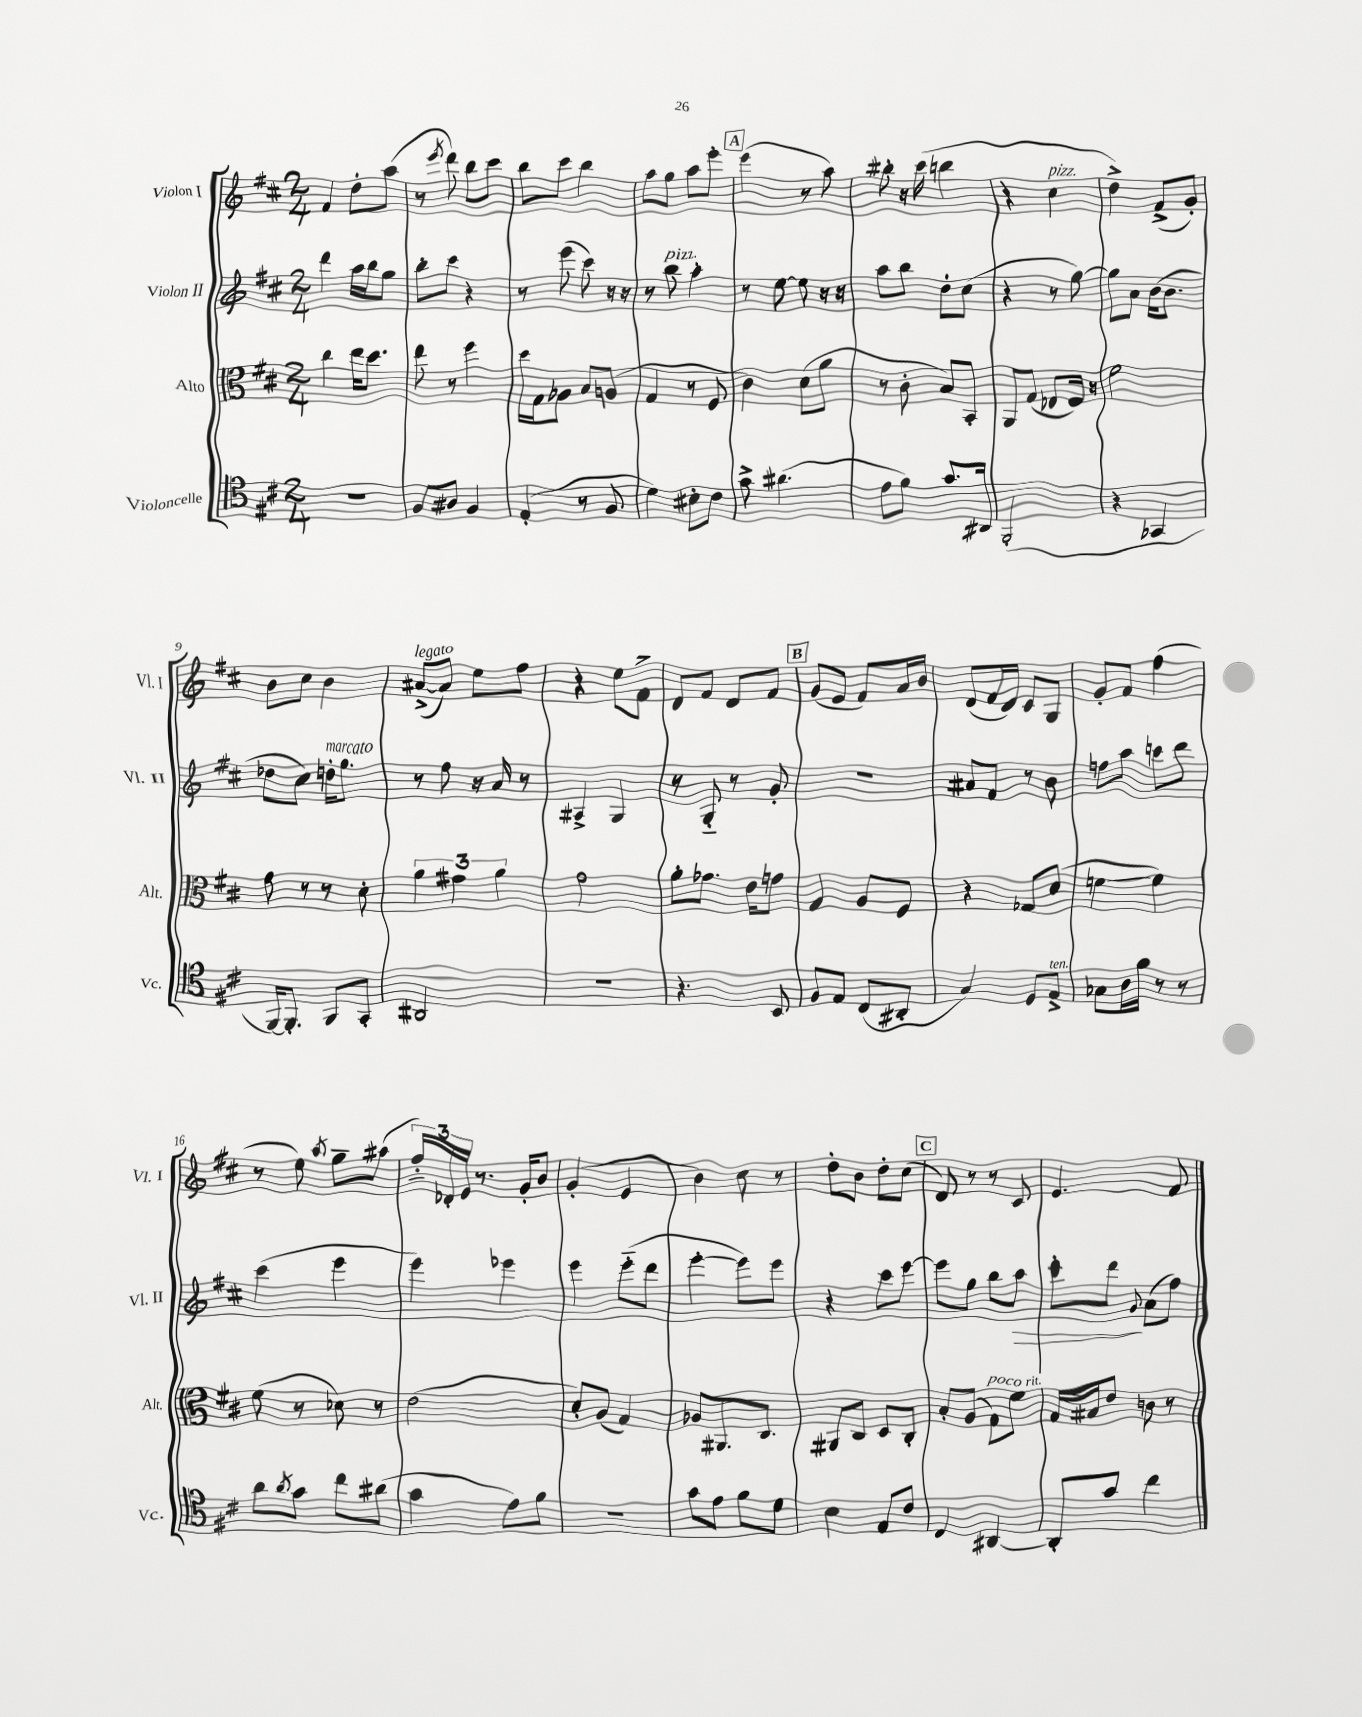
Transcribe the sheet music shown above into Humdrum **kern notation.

**kern	**kern	**kern	**dynam	**kern
*part4	*part3	*part2	*part2	*part1
*staff4	*staff3	*staff2	*staff2	*staff1
*I"Violoncelle	*I"Alto	*I"Violon II	*	*I"Violon I
*I'Vc.	*I'Alt.	*I'Vl. II	*	*I'Vl. I
*clefC4	*clefC3	*clefG2	*	*clefG2
*k[f#c#]	*k[f#c#]	*k[f#c#]	*	*k[f#c#]
*M2/4	*M2/4	*M2/4	*	*M2/4
=1	=1	=1	=1	=1
2r	4cc#\	4ddd\	.	4f#/
.	16ee\KL	16aa\LL	.	8dd'\L
.	8.dd\J	16bb\J	.	.
.	.	8gg\J	.	(8aa\J
=2	=2	=2	=2	=2
8F#/L	8ee\	8bb'\L	.	8r
.	.	.	.	8qeee/
8A#X/J	8r	8ccc#\J	.	8ddd\)
4F#/	4ff#\	4r	.	8bb\L
.	.	.	.	8ccc#\J
=3	=3	=3	=3	=3
(4E'/	16dd\LL	8r	.	8bb\L
.	16G\J	.	.	.
.	8A-X\J	(8eee\	.	8ccc#\J
8r	8B/L	8ccc#\)	.	4bb\
8F#/	(8An/J	16r	.	.
.	.	16r	.	.
=4	=4	=4	=4	=4
4d\)	4G/	8r	.	8aa\L
!	!	!LO:TX:a:i:t=pizz.	!	!
.	.	8bb\	.	8gg\J
8B#X'\L	8r	4aa'\	.	8aa\L
8c#\J	8F#/	.	.	8eee'\J
!!LO:REH:place=s1:t=A
=5	=5	=5	=5	=5
8g^\	4c#\)	8r	.	(4eee\
(4.a#X\	.	[8ee\	.	.
.	(8d\L	8ee\]	.	8r
.	8a\J	16r	.	8aa\)
.	.	16r	.	.
=6	=6	=6	=6	=6
8e\L	8r	8aa\L	.	8bb#X'\
8f#\J)	8c#'\	8bb\J	.	16r
.	.	.	.	(16ccc#\
8.g/L	8B/L)	8dd'\L	.	4bbn\
.	8BB'/J	(8cc#\J	.	.
16AA#X/Jk	.	.	.	.
=7	=7	=7	=7	=7
(2FF#'/	8AA/L	4r	.	4r
.	(8G/J	.	.	.
!	!	!	!	!LO:TX:a:i:t=pizz.
.	8E-X/L	8r	.	4cc#\
.	16F#/Jk)	[8gg\)	.	.
.	16r	.	.	.
=8	=8	=8	=8	=8
4r	2f#\	8gg\L]	.	4dd^\)
.	.	8a\J	.	.
4GG-X/	.	(16b\KL	.	(8f#^/L
.	.	8.b\J	.	.
.	.	.	.	8g'/J)
!!LO:LB:g=z
=9	=9	=9	=9	=9
[16FF#/KL)	8g\	8dd-X\L	.	8b\L
8.FF#'/J]	.	.	.	.
.	8r	8cc#\J)	.	8cc#\J
!	!	!LO:TX:a:i:t=marcato	!	!
8FF#/L	8r	16ddn'\KL	.	4b\
.	.	8.gg\J	.	.
8GG'/J	8d'\	.	.	.
=10	=10	=10	=10	=10
!	!	!	!	!LO:TX:a:i:t=legato
2AA#X/	6a\	8r	.	([8a#X^/L
.	.	8ff#\	.	8a#/J])
.	6g#X\	.	.	.
.	.	16r	.	8ee\L
.	.	16a/	.	.
.	6a\	.	.	.
.	.	8r	.	8ff#\J
=11	=11	=11	=11	=11
2r	2g\	4A#X^/	.	4r
.	.	4G/	.	8ee\L
.	.	.	.	8f#^\J
=12	=12	=12	=12	=12
4.r	8a'\L	8r	.	8d/L
.	8.g-X\J	8G/	.	8f#/J
.	.	8r	.	8d/L
.	16e\KL	.	.	.
8BB/	8gn\J	8g'/	.	8f#/J
!!LO:REH:place=s1:t=B
=13	=13	=13	=13	=13
8F#/L	4G/	2r	.	(8g/L
8E/J	.	.	.	8e/J
(8C#/L	8A/L	.	.	8f#/L)
8AA#X'/J	8F#/J	.	.	16a/L
.	.	.	.	16b/JJ
=14	=14	=14	=14	=14
4G/)	4r	8a#X/L	.	(8d/L
.	.	8f#/J	.	16f#/L
.	.	.	.	16d/JJ)
8D/L	8G-X/L	8r	.	8c#/L
!LO:TX:a:i:t=ten.	!	!	!	!
8E^/J	(8d/J	8b\	.	8G/J
=15	=15	=15	=15	=15
8G-X\L	[4fn\	8ffn\L	.	8g'/L
16A\L	.	8aa\J	.	8f#/J
16f#\JJ	.	.	.	.
8r	4f\])	8cccn\L	.	(4ff#\
8r	.	8ddd\J	.	.
!!LO:LB:g=z
=16	=16	=16	=16	=16
8a\L	(8f#\	(4ccc#\	.	8r
8qa/	.	.	.	.
8g\J	8r	.	.	8ee\)
.	.	.	.	8qaa/
8cc#\L	8d-X\)	4eee\	.	8gg~\L
(8a#X\J	8r	.	.	(8aa#X\J
=17	=17	=17	=17	=17
4g\	(2e\	4eee\)	.	24ff#/LL)
.	.	.	.	24d-X'/
.	.	.	.	24e/JJ
.	.	.	.	8.r
8e\L)	.	4eee-X\	.	.
.	.	.	.	16g'/KL
8f#\J	.	.	.	8b/J
=18	=18	=18	=18	=18
2r	8d'/L)	4eee\	.	(4g'/
.	(8A/J	.	.	.
.	4G/)	(8eee\L	.	4e/
.	.	8ddd\J	.	.
=19	=19	=19	=19	=19
8g\L	8A-X/L	[4eee'\	.	4b\)
8e\J	8.AA#X/	.	.	.
8f#\L	.	8eee\L])	.	8cc#\
.	8.C#/J	.	.	.
8d\J	.	8eee\J	.	8r
=20	=20	=20	=20	=20
4B\	8AA#X/L	4r	.	8dd'\L
.	8C#/J	.	.	8b\J
8E/L	8D/L	8ccc#\L	.	8dd'\L
8c#/J	8C#'/J	[8eee\J	.	(8cc#\J
!!LO:REH:place=s1:t=C
=21	=21	=21	=21	=21
4C#/	8B'/L	8eee\L]	.	8d/)
.	(8A/J	8gg\J	.	8r
!	!LO:TX:a:i:t=poco rit.	!	!	!
[4AA#X/	8G\L)	8bb\L	.	8r
!	!	!	!LO:HP:b	!
.	8f#\J	8aa\J	>	8c#/
=22	=22	=22	=22	=22
8AA#'/L]	16G/LL	8ccc#'\L	.	4.e/
.	16B#X/J	.	.	.
8g/J	8e/J	8ddd\J	.	.
.	.	8qqg/	.	.
4cc#\	8cn\	(8a\L	]	.
.	8r	8ff#\J)	.	8f#/
==	==	==	==	==
*-	*-	*-	*-	*-
